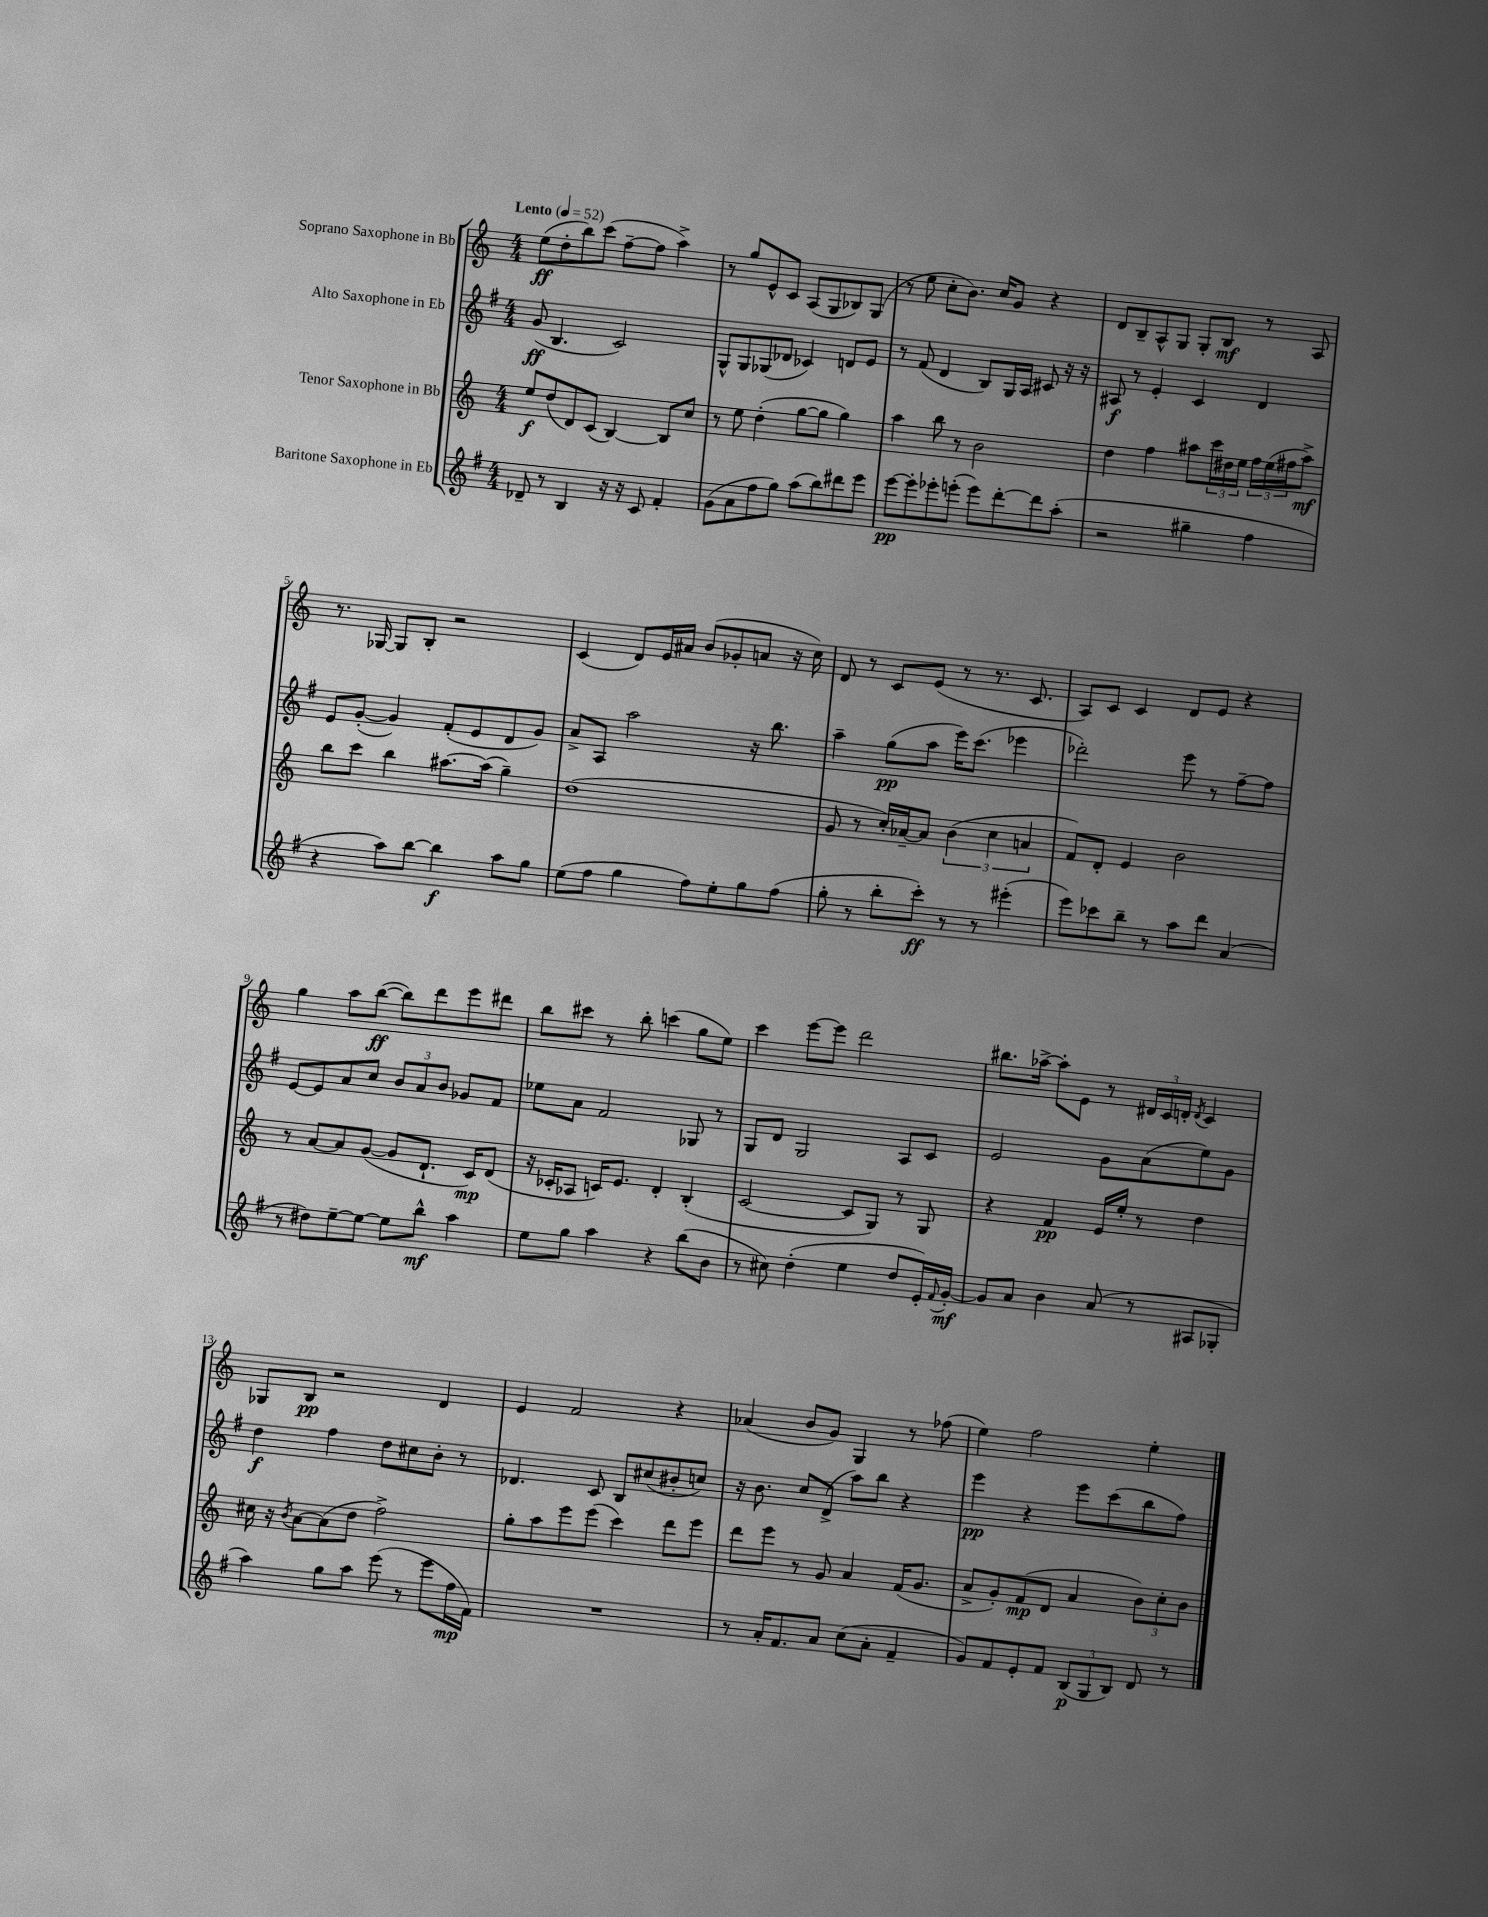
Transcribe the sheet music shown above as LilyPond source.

<<
\new StaffGroup <<
\new Staff = "s0" \with { instrumentName = "Soprano Saxophone in Bb" } {
    \clef treble \key c \major \numericTimeSignature \time 4/4 \tempo "Lento" 4 = 52
    e''8\ff( d''8-. b''8) c'''8( f''8~-- f''8 a''4->) |
    r8 g''8 e'8-^ c'8 a8( g8 bes8) g8( |
    r8 e''8 c''8-. b'8.) c''16 g'8 r4 |
    d'8 b8-- a8-^ g8 g8-. b8\mf r8 a8 |
    r8. ges16~ ges8 b8-. r2 |
    c'4( d'8) e'16 ais'16 b'8( ges'8-. a'8 r16 c''16) |
    d'8 r8 c'8 e'8( r8 r8. c'8. |
    a8) c'8 c'4 d'8 e'8 r4 |
    g''4 a''8 b''8~\ff( b''8) d'''8 e'''8 dis'''8 |
    b''8 cis'''8 r8 b''8-. c'''4( g''8 e''8) |
    c'''4 e'''8~ e'''8 d'''2 |
    bis''8. aes''16~-> aes''8-. e'8 r8 \tuplet 3/2 { dis'16 c'16 d'16-. } \acciaccatura { d'8 } c'4 |
    ges8 b8\pp r2 d'4 |
    e'4 f'2 r4 |
    aes'4( b'8 g'8) g4 r8 fes''8( |
    e''4) f''2 e''4-. \bar "|." |
}
\new Staff = "s1" \with { instrumentName = "Alto Saxophone in Eb" } {
    \clef treble \key g \major \numericTimeSignature \time 4/4
    g'8\ff( b4. c'2) |
    g8-^ g8 ges8( des'8 ces'4) d'8 e'8 |
    r8 fis'8( d'4 b8) g16 a16 cis'8 r16 r16 |
    ais8\f r8 e'4-. c'4 d'4 |
    e'8 g'8~-.( g'4) fis'8-.( e'8 d'8 g'8) |
    a'8-> a8 a''2 r16 b''8. |
    a''4-- g''8\pp( a''8 e'''16) c'''8.( ees'''4 |
    des'''2-.) e'''8 r8 fis''8~-- fis''8 |
    e'8~ e'8 a'8 c''8 \tuplet 3/2 { b'8 a'8 b'8 } ges'8 fis'8 |
    ees''8 a'8 fis'2 ges8 r8 |
    g8 d'8 g2 a8 c'8 |
    e'2 g'8 a'8( e''8) g'8 |
    d''4\f fis''4 d''8 cis''8 b'8-. r8 |
    des'4. c'8 b8 cis''8( bis'8-. c''8) |
    r16 b'8. c''8 d'8->( a''8) b''8 r4 |
    e'''4\pp r4 e'''8 c'''8( b''8 fis''8) \bar "|." |
}
\new Staff = "s2" \with { instrumentName = "Tenor Saxophone in Bb" } {
    \clef treble \key c \major \numericTimeSignature \time 4/4
    e''8\f d''8( d'8) c'8( b4~) b8 c''8 |
    r8 e''8 d''4-.( g''8~ g''8 g''4) |
    a''4 b''8 r8 b'2 |
    d''4 f''4 ais''8 \tuplet 3/2 { c'''16 dis''16 e''16 } \tuplet 3/2 { f''16 e''16( fis''16 } ais''8->\mf) |
    b''8 c'''8 b''4 ais''8.~ ais''16( g''4--) |
    d''1( |
    g'8 r8 c''16-.) aes'16~-- aes'8 \tuplet 3/2 { b'4( c''4 a'4 } |
    f'8) d'8-. e'4 b'2 |
    r8 a'8~ a'8 g'8~( g'8 d'8.-! c'16\mp) d'8( |
    r16 ces'16-. aes8 c'16) e'8. d'4-. b4-.( |
    c'2~ c'8 g8) r8 g8 |
    r4 f'4\pp e'16 e''16-. r8 d''4 |
    cis''16 r16 \acciaccatura { b'8 } a'8~ a'8( d''8 f''2->) |
    g''8-. a''8 e'''8 e'''8( c'''4) d'''8 e'''8 |
    d'''8 e'''8 r8 g'8 a'4 f'16( g'8. |
    a'8-> g'8-.) f'8\mp( d'8 a'4 \tuplet 3/2 { b'8) c''8-. b'8 } \bar "|." |
}
\new Staff = "s3" \with { instrumentName = "Baritone Saxophone in Eb" } {
    \clef treble \key g \major \numericTimeSignature \time 4/4
    des'8-- r8 b4 r16 r16 c'8 fis'4-. |
    g'8( a'8 fis''8 g''8) a''8( b''8) dis'''8 e'''8 |
    e'''8~\pp e'''8-. ees'''8-. e'''8-.( e'''8) d'''8~-. d'''8 a''8-.( |
    r2 gis''4-- fis''4 |
    r4 a''8) b''8~ b''4\f a''8 g''8 |
    e''8( fis''8 g''4 fis''8) e''8-. g''8 fis''8( |
    g''8-. r8 b''8-. c'''8-.\ff) r8 r8 eis'''4-.( |
    e'''8) ces'''8 b''8-- r8 a''8 d'''8 a'4( |
    r8 dis''8) e''8~-- e''8~ e''8 b''8-^\mf a''4 |
    e''8 g''8 a''4 r4 b''8( b'8 |
    r8 cis''8) d''4-.( e''4 d''8 e'16-.) \appoggiatura { fis'8 } g'16~-.\mf |
    g'8 a'8 b'4 a'8( r8 ais8 ges8-. |
    a''4) g''8 a''8 e'''8( r8 e'''8 fis''16\mp fis'16) |
    R1 |
    r8 a'16-. fis'8. a'8 c''8( a'8-. fis'4-- |
    g'8) fis'8 e'8-. fis'8 \tuplet 3/2 { b8\p( g8 b8) } d'8 r8 \bar "|." |
}
>>
>>
